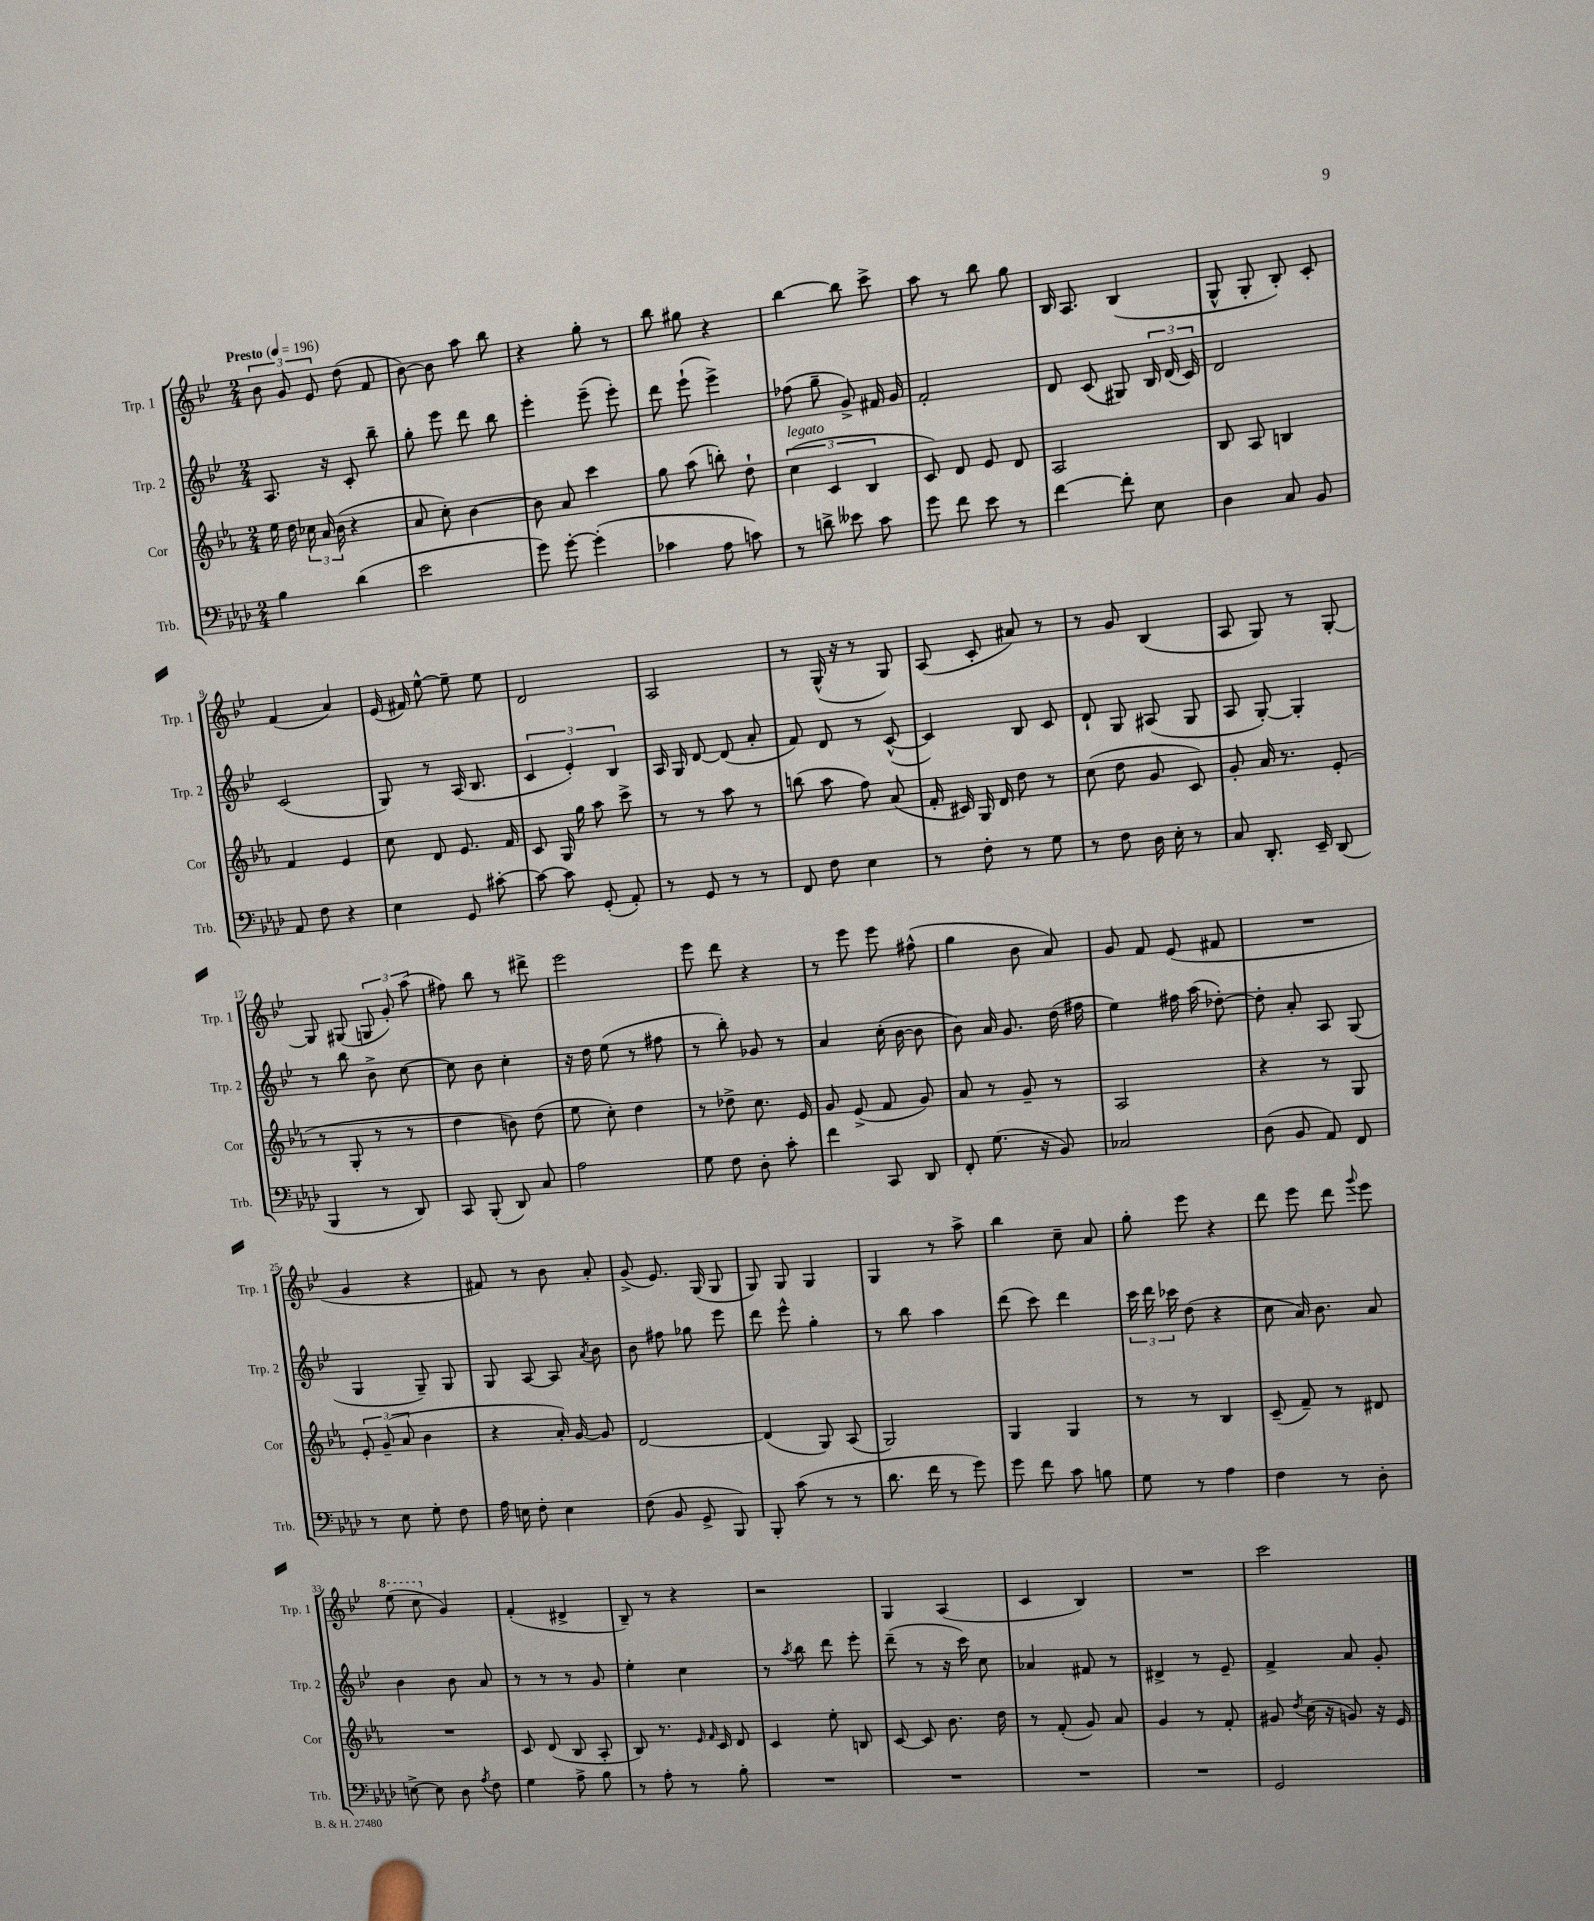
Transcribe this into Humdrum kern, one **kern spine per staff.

**kern	**kern	**kern	**kern
*part4	*part3	*part2	*part1
*staff4	*staff3	*staff2	*staff1
*I"Trb.	*I"Cor	*I"Trp. 2	*I"Trp. 1
*I'Trb.	*I'Cor	*I'Trp. 2	*I'Trp. 1
*clefF4	*clefG2	*clefG2	*clefG2
*k[b-e-a-d-]	*k[b-e-a-]	*k[b-e-]	*k[b-e-]
*M2/4	*M2/4	*M2/4	*M2/4
*MM196	*MM196	*MM196	*MM196
=1	=1	=1	=1
!	!	!	!LO:TX:a:B:t=Presto
4B-\	16ee-\	8.A/	12b-\
.	16dd\	.	.
.	.	.	12g/
.	24cc-X\	.	.
.	24a-/	.	12e-/
.	.	16r	.
.	(24b-\	.	.
(4d-\	4r	8c'/	(8dd\
.	.	8bb-~\	8f/
=2	=2	=2	=2
2e-\	8a-/	8gg'\	[8b-\)
.	8cc'\)	8eee-\	8b-\]
.	[4b-\	8ddd\	8aa\
.	.	8bb-\	8bb-\
=3	=3	=3	=3
8g\)	8b-\]	4eee-'\	4r
[8g'\	8a-/	.	.
(4g'\]	4ccc\	(8eee-~\	8gg'\
.	.	8eee-'\)	8r
=4	=4	=4	=4
4c-X\	8gg\	8ddd\	8bb-\
.	(8aa-\	(8eee-`\	8gg#X\
8A-\	8bbn'\)	4eee-^\)	4r
8cn\)	8dd`\	.	.
=5	=5	=5	=5
!	!LO:TX:a:i:t=legato	!	!
8r	(6cc\	(8ff-X\	[4bb-\
8dn^\	.	8gg~\	.
.	6c/	.	.
8e--X\	.	8g^/)	8bb-\]
.	6B-/	.	.
8c\	.	16f#X/	8ccc^\
.	.	16g/	.
=6	=6	=6	=6
8g\	8c/)	2f'/	8aa\
8f\	8d/	.	8r
8e-\	8e-/	.	8bb-\
8r	8d/	.	8gg\
=7	=7	=7	=7
[4f\	2A-/	8d/	16B-/
.	.	.	8.A/
.	.	(8c/	.
8f'\]	.	8G#X/)	(4B-/
8E-\	.	24B-/	.
.	.	(24d/	.
.	.	24c/)	.
=8	=8	=8	=8
4D-\	8B-/	2d/	8G^^/
.	8A-/	.	8G'/
8C/	4Bn/	.	8B-'/)
8BB-/	.	.	8c'/
!!LO:LB:g=z
=9	=9	=9	=9
8AA-/	4f/	(2c/	(4f/
8F\	.	.	.
4r	4e-/	.	4a/)
=10	=10	=10	=10
4E-\	8cc\	8G/)	(16e-/
.	.	.	16f#X/)
.	8d/	8r	[8ee-^^\
8GG/	8.e-/	(16A/	8ee-~\]
.	.	8.B-/	.
[8c#X'\	.	.	8ee-\
.	16f/	.	.
=11	=11	=11	=11
8c#\_	8c/	6c/	2d/
8c#\]	16G/	.	.
.	.	6e-'/)	.
.	16gg\	.	.
(8GG'/	8aa-\	.	.
.	.	6B-/	.
8AA-'/)	8ccc^\	.	.
=12	=12	=12	=12
8r	8r	16A/	2A/
.	.	16G/	.
8GG/	8r	[8d/	.
8r	8aa-\	(8d/]	.
8r	8r	8a'/	.
=13	=13	=13	=13
8FF/	(8bbn\	8f/)	8r
8F\	8aa-\	8d/	(16G^^/
.	.	.	16r
4E-\	8ff\)	8r	8r
.	(8a-/	([8c^^/	8G/)
=14	=14	=14	=14
8r	16f'/	4c/])	(8A/
.	16c#X/)	.	.
8F'\	16G/	.	8c'/
.	16d/	.	.
8r	8dd\	8B-/	8a#X/)
8G\	8r	8c/	8r
=15	=15	=15	=15
8r	(8cc\	8d`/	8r
8F\	8dd\	8G/	8g/
16D-\	8g/	(8A#X/	(4B-/
16E-'\	.	.	.
8r	8c/)	8G/	.
=16	=16	=16	=16
8C/	8g'/	8A/	8A/
8.DD-'/	16a-/	[8G'/)	8G/)
.	8.r	.	.
.	.	4G'/]	8r
16EE-~/	.	.	.
(8DD-/	(8e-'/	.	[8G'/
!!LO:LB:g=z
=17	=17	=17	=17
4BBB-/	8r	8r	8G/]
.	8G'/	8bb-\	(8G#X/
8r	8r	8b-^\	12Gn/
.	.	.	12g'/)
8DD-/)	8r	[8cc\	.
.	.	.	(12aa\
=18	=18	=18	=18
8CC/	4dd\	8cc\]	8ff#X\)
(8BBB-'/	.	8b-\	8bb-\
8DD-/)	8bn\)	4cc'\	8r
8C/	(8dd\	.	8ddd#X^\
=19	=19	=19	=19
2A-\	8ee-\	16r	2eee-\
.	.	16dd\	.
.	8cc'\)	(8ee-\	.
.	4dd\	8r	.
.	.	8ff#X\	.
=20	=20	=20	=20
8G\	8r	8r	8eee-\
8F\	8dd-X^\	8bb-'\)	8ddd\
8D-'\	8.cc\	8g-X/	4r
8c'\	.	8r	.
.	16e-/	.	.
=21	=21	=21	=21
4f\	8g/	4a/	8r
.	(8e-^/	.	8eee-\
8CC/	8f/	(16cc'\	8eee-\
.	.	[16b-\	.
8DD-/	8g/)	8b-\]	(8ff#X^^\
=22	=22	=22	=22
8FF'/	8a-/	8b-\)	4gg\
(8.G\	8r	16a/	.
.	.	8.g/	.
.	8g~/	.	8b-\
16r	.	.	.
8BB-/)	8r	(16dd\	8a/)
.	.	16ff#X\	.
=23	=23	=23	=23
2C-X/	2A-/	4ee-\)	8g/
.	.	.	8f/
.	.	16ff#X\	(8e-/
.	.	(16aa\	.
.	.	[8dd-X'\)	8f#X/
=24	=24	=24	=24
(8D-\	4r	8dd-'\]	2r
8BB-/	.	8a'/	.
8AA-/)	8r	8A/	.
8FF/	8G/	(8G/	.
!!LO:LB:g=z
=25	=25	=25	=25
8r	12e-'/	4G/	4g/
.	(12g~/	.	.
8E-\	.	.	.
.	12a-/	.	.
8G'\	4b-\	8G~/)	4r
8F\	.	8G/	.
=26	=26	=26	=26
16A-\	4r	8G/	8f#X/)
16En\	.	.	.
8F'\	.	[8A/	8r
4E\	16a-'/)	8A/]	8b-\
.	[16g/	.	.
.	.	8qa/	.
.	8g/]	8b-\	8a'/
=27	=27	=27	=27
(8F\	[2d/	8b-\	(8g^/
8BB-/	.	8ff#X\	8.e-/)
8GG^/	.	8gg-X\	.
.	.	.	(16G/
8BBB-/)	.	8eee-\	8G/
=28	=28	=28	=28
8BBB-'/	(4d/]	8ddd\	8G/)
(8c\	.	8eee-^^\	8G/
8r	8G/)	4gg'\	4G/
8r	(8A-/	.	.
=29	=29	=29	=29
8.d-\	2G/)	8r	4G/
.	.	8bb-\	.
16f\	.	.	.
8r	.	4aa\	8r
8g\)	.	.	8aa^\
=30	=30	=30	=30
8g\	4G/	(8ddd\	4bb-\
8f\	.	8ccc\)	.
8c\	4G/	4ddd\	8cc~\
8Bn\	.	.	8a/
=31	=31	=31	=31
8G\	8r	24ccc\	8gg'\
.	.	24ddd\	.
.	.	24ccc-X\	.
8r	8r	(8dd\	8eee-\
4A-\	4B-/	4r	4r
=32	=32	=32	=32
4F\	(8c~/	8cc\	8ddd\
.	8f~/)	16a/)	8eee-\
.	.	8.b-\	.
8r	8r	.	8ddd\
.	.	.	8qqggg/
8D-'\	8d#X/	8a/	8eee-\
!!LO:LB:g=z
=33	=33	=33	=33
*	*	*	*8va
[8En^\	2r	4b-\	(8eee-\
8E\]	.	.	8ccc\
*	*	*	*X8va
8D-\	.	8b-\	4g/)
8qA-/	.	.	.
8F\	.	8a/	.
=34	=34	=34	=34
4G\	8c/	8r	(4f'/
.	(8d/	8r	.
8A-^\	8B-/	8r	4d#X^/
8B-\	8A-'/	8g/	.
=35	=35	=35	=35
8r	8B-/)	4ee-'\	8B-~/)
8A-'\	8.r	.	8r
8r	.	4cc\	4r
.	16qqe-/	.	.
.	16qqf/	.	.
.	16c/	.	.
8B-'\	8d/	.	.
=36	=36	=36	=36
2r	4c/	8r	2r
.	.	8qaa/	.
.	.	8bb-\	.
.	8ee-'\	8ddd\	.
.	8Bn/	8eee-'\	.
=37	=37	=37	=37
2r	[8c/	(8ddd~\	4G/
.	8c/]	8r	.
.	8.b-\	16r	(4A/
.	.	16ccc\)	.
.	.	8cc\	.
.	16dd\	.	.
=38	=38	=38	=38
2r	8r	4a-X/	4c/
.	(8f'/	.	.
.	8g/)	8f#X/	4B-/)
.	8a-/	8r	.
=39	=39	=39	=39
2r	4g/	4d#X^/	2r
.	8r	8r	.
.	8f'/	8e-~/	.
=40	=40	=40	=40
2GG/	8g#X/	4f^/	2ccc\
.	8qdd/	.	.
.	(16cc\	.	.
.	16r	.	.
.	8gn/)	8a/	.
.	16r	8g'/	.
.	16e-/	.	.
==	==	==	==
*-	*-	*-	*-
